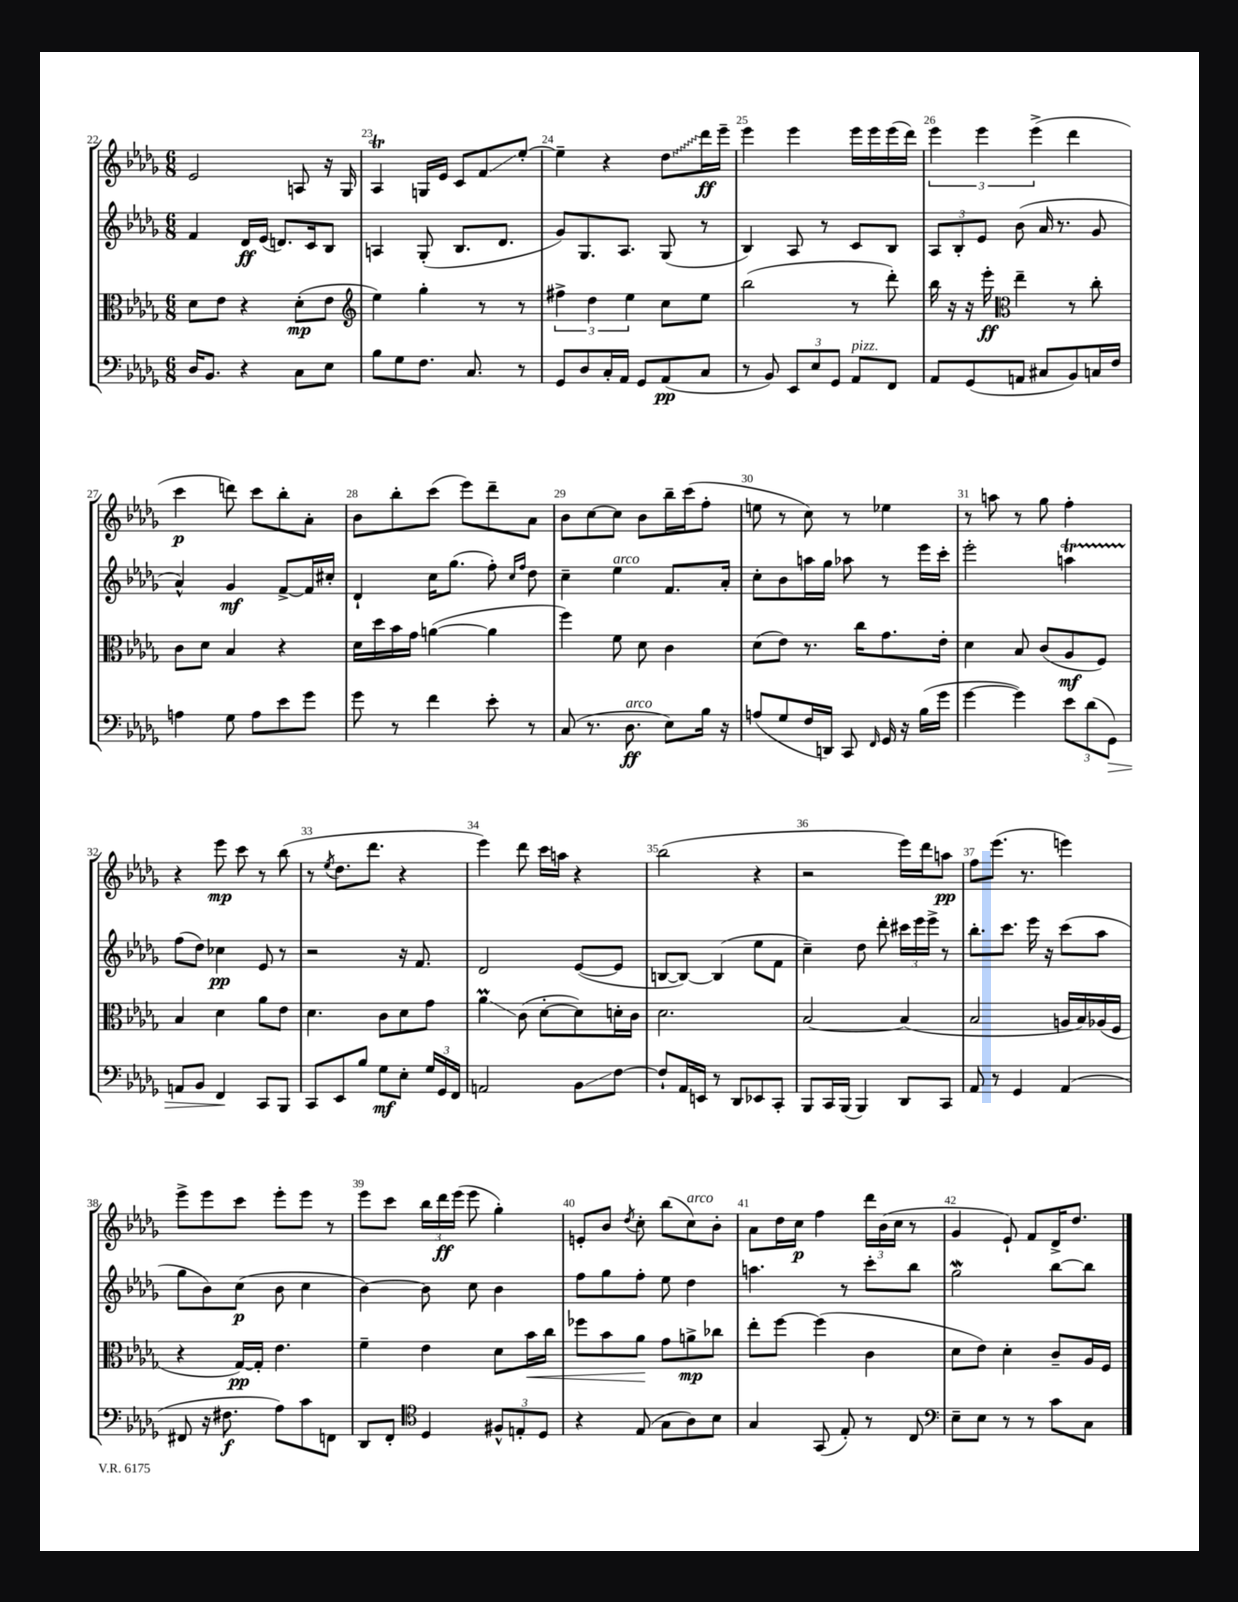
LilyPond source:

<<
\new StaffGroup <<
\new Staff = "s0" {
    \clef treble \key des \major \numericTimeSignature \time 6/8
    \autoBeamOff ees'2 a8 r16 ges16 |
    aes4\trill g16[ ees'16] c'8[ f'8\glissando ees''8]~-. |
    ees''4-- r4 \once \override Glissando.style = #'zigzag des''8[\glissando des'''16\ff ees'''16]-- |
    ees'''4 ees'''4 ees'''16[ ees'''16 ees'''16( des'''16]) |
    \tuplet 3/2 { ees'''4 ees'''4 ees'''4->( } des'''4 |
    c'''4\p d'''8) c'''8[ bes''8-. aes'8]-. |
    bes'8[ bes''8-. c'''8]( ees'''8[) des'''8-- aes'8] |
    bes'8[ c''8~ c''8] bes'8[ bes''16-- c'''16( f''8]-. |
    e''8 r8 c''8) r8 ees''4 |
    r8 a''8 r8 ges''8 f''4-. |
    r4 ees'''8\mp c'''8 r8 bes''8( |
    r8 \acciaccatura { ees''8 } des''8.[ des'''8.] r4 |
    ees'''4) des'''8 c'''16[ a''16] r4 |
    bes''2( r4 |
    r2 ees'''16[) des'''16 a''8]\pp |
    f''8[ ees'''8.]( r8. e'''4) |
    ees'''8[-> ees'''8 c'''8] ees'''8[-. ees'''8] r8 |
    ees'''8[ c'''8] \tuplet 3/2 { bes''16[ des'''16\ff ees'''16]( } ees'''8 ges''4-.) |
    e'8[-. bes'8] \acciaccatura { des''8 } c''8-. bes''8[( c''8^\markup { \italic "arco" }) bes'8]-. |
    aes'8[ des''16 c''16]\p f''4 \tuplet 3/2 { des'''16[ bes'16( c''16] } r8 |
    ges'4 ees'8-!) f'8[ des'16-> des''8.] \bar "|." |
}
\new Staff = "s1" {
    \clef treble \key des \major \numericTimeSignature \time 6/8
    \autoBeamOff f'4 des'16[\ff ees'16]( d'8.[) c'16 bes8] |
    a4 ges8-.( bes8.[ des'8.] |
    ges'8[) ges8. aes8.] ges8( r8 |
    bes4) aes8 r8 c'8[ bes8] |
    \tuplet 3/2 { aes8[ bes8-. ees'8] } bes'8( aes'16 r8. ges'8 |
    aes'4-^) ges'4\mf f'8[~-> f'16 cis''16]-. |
    des'4-! c''16[ ges''8.]( f''8-.) \grace { c''16[ f''16] } des''8 |
    c''4-- ees''4^\markup { \italic "arco" } f'8.[ aes'16]-. |
    c''8[-. bes'8 a''16 ges''16] aes''8 r8 ees'''16[ c'''16]-. |
    ees'''2-. a''4\startTrillSpan |
    f''8[\stopTrillSpan( des''8]) ces''4\pp ees'8 r8 |
    r2 r16 f'8. |
    des'2 ees'8[~( ees'8] |
    b8[~ b8]~) b4( ees''8[ f'8] |
    c''4--) des''8 des'''8-. \tuplet 3/2 { cis'''16[ ees'''16 ees'''16]-> } r8 |
    bes''8.[-. c'''8.] ees'''16 r16 c'''8[( aes''8] |
    ges''8[ bes'8) c''8]\p( bes'8 c''4 |
    bes'4~) bes'8 c''8 bes'4 |
    f''8[ ges''8 f''8]-. ees''8 des''4 |
    a''4. r8 c'''8[-. bes''8] |
    ges''2\mordent bes''8[~ bes''8] \bar "|." |
}
\new Staff = "s2" {
    \clef alto \key des \major \numericTimeSignature \time 6/8
    \autoBeamOff des'8[ ees'8] r4 des'8[-.\mp( ees'8] |
    \clef treble ees''4) ges''4-. r8 r8 |
    \tuplet 3/2 { fis''4-> des''4 ees''4 } c''8[ ees''8] |
    bes''2( r8 des'''8-.) |
    bes''16 r16 r16 ees'''16-.\ff \clef alto ees''4-- r8 c''8-. |
    c'8[ des'8] bes4 r4 |
    des'16[ des''16 bes'16 ges'16] a'4~( a'4 |
    f''4) f'8 des'8 c'4 |
    des'8[( ees'8]) r8. c''16[ ges'8. ees'16]-. |
    des'4 bes8 c'8[( aes8\mf f8]) |
    bes4 des'4 aes'8[ ees'8] |
    des'4. c'8[ des'8 ges'8] |
    aes'4\prall\glissando c'8( des'8[~-. des'8) d'16-. c'16] |
    des'2. |
    bes2~ bes4( |
    bes2 a16[ bes16) aes16( f16] |
    r4 ges16[~\pp) ges16]-. ees'4. |
    f'4-- ees'4 des'8[ bes'16\< c''16] |
    fes''8[ bes'8 aes'8]\! ges'8[ a'8->\mp ces''8] |
    ees''8[-. f''8]~ f''4( c'4 |
    des'8[ ees'8]) des'4-. c'8[-- aes16 f16] \bar "|." |
}
\new Staff = "s3" {
    \clef bass \key des \major \numericTimeSignature \time 6/8
    \autoBeamOff des16[ bes,8.] r4 c8[ ees8] |
    bes8[ ges8 f8.] c8. r8 |
    ges,8[ des8 c16-. aes,16] ges,8[ aes,8\pp( c8] |
    r8 bes,8) \tuplet 3/2 { ees,8[ ees8 ges,8] } aes,8[^\markup { \italic "pizz." } f,8] |
    aes,8[ ges,8( a,8] cis8[ bes,8) c16 f16] |
    a4 ges8 a8[ ees'8 ges'8] |
    ges'8 r8 f'4 ees'8-. r8 |
    c8( r8. des8.\ff^\markup { \italic "arco" } ees8[) bes16] r16 |
    a8[( ges8 f16 d,16]) c,8 \grace { f,16 } ges,16 r16 bes16[( ges'16] |
    ges'4~ ges'4) \tuplet 3/2 { ees'8[ des'8( ges,8]\>) } |
    a,8[ bes,8] f,4\! c,8[ bes,,8] |
    c,8[ ees,8 bes8] ges8[\mf ees8]-. \tuplet 3/2 { ges16[ ges,16 f,16] } |
    a,2 bes,8[\glissando f8]~ |
    f8[-! aes,16 e,16] r8 des,8[ ees,8 c,8]-. |
    bes,,8[ c,16 bes,,16]( bes,,4) des,8[ c,8] |
    aes,8 r8 ges,4 aes,4( |
    fis,8 r16 fis8.\f aes8[) c'8 f,8] |
    des,8[ f,8]-. \clef tenor des4 \tuplet 3/2 { fis8[-^ e8-. des8] } |
    r4 ees8( ges8[ aes8) bes8] |
    ges4 ges,8( ees8-.) r8 c8 |
    \clef bass ees8[-- ees8] r8 r8 c'8[ c8] \bar "|." |
}
>>
>>
\layout { \context { \Score currentBarNumber = #22 \override BarNumber.break-visibility = ##(#f #t #t) barNumberVisibility = #all-bar-numbers-visible } }
